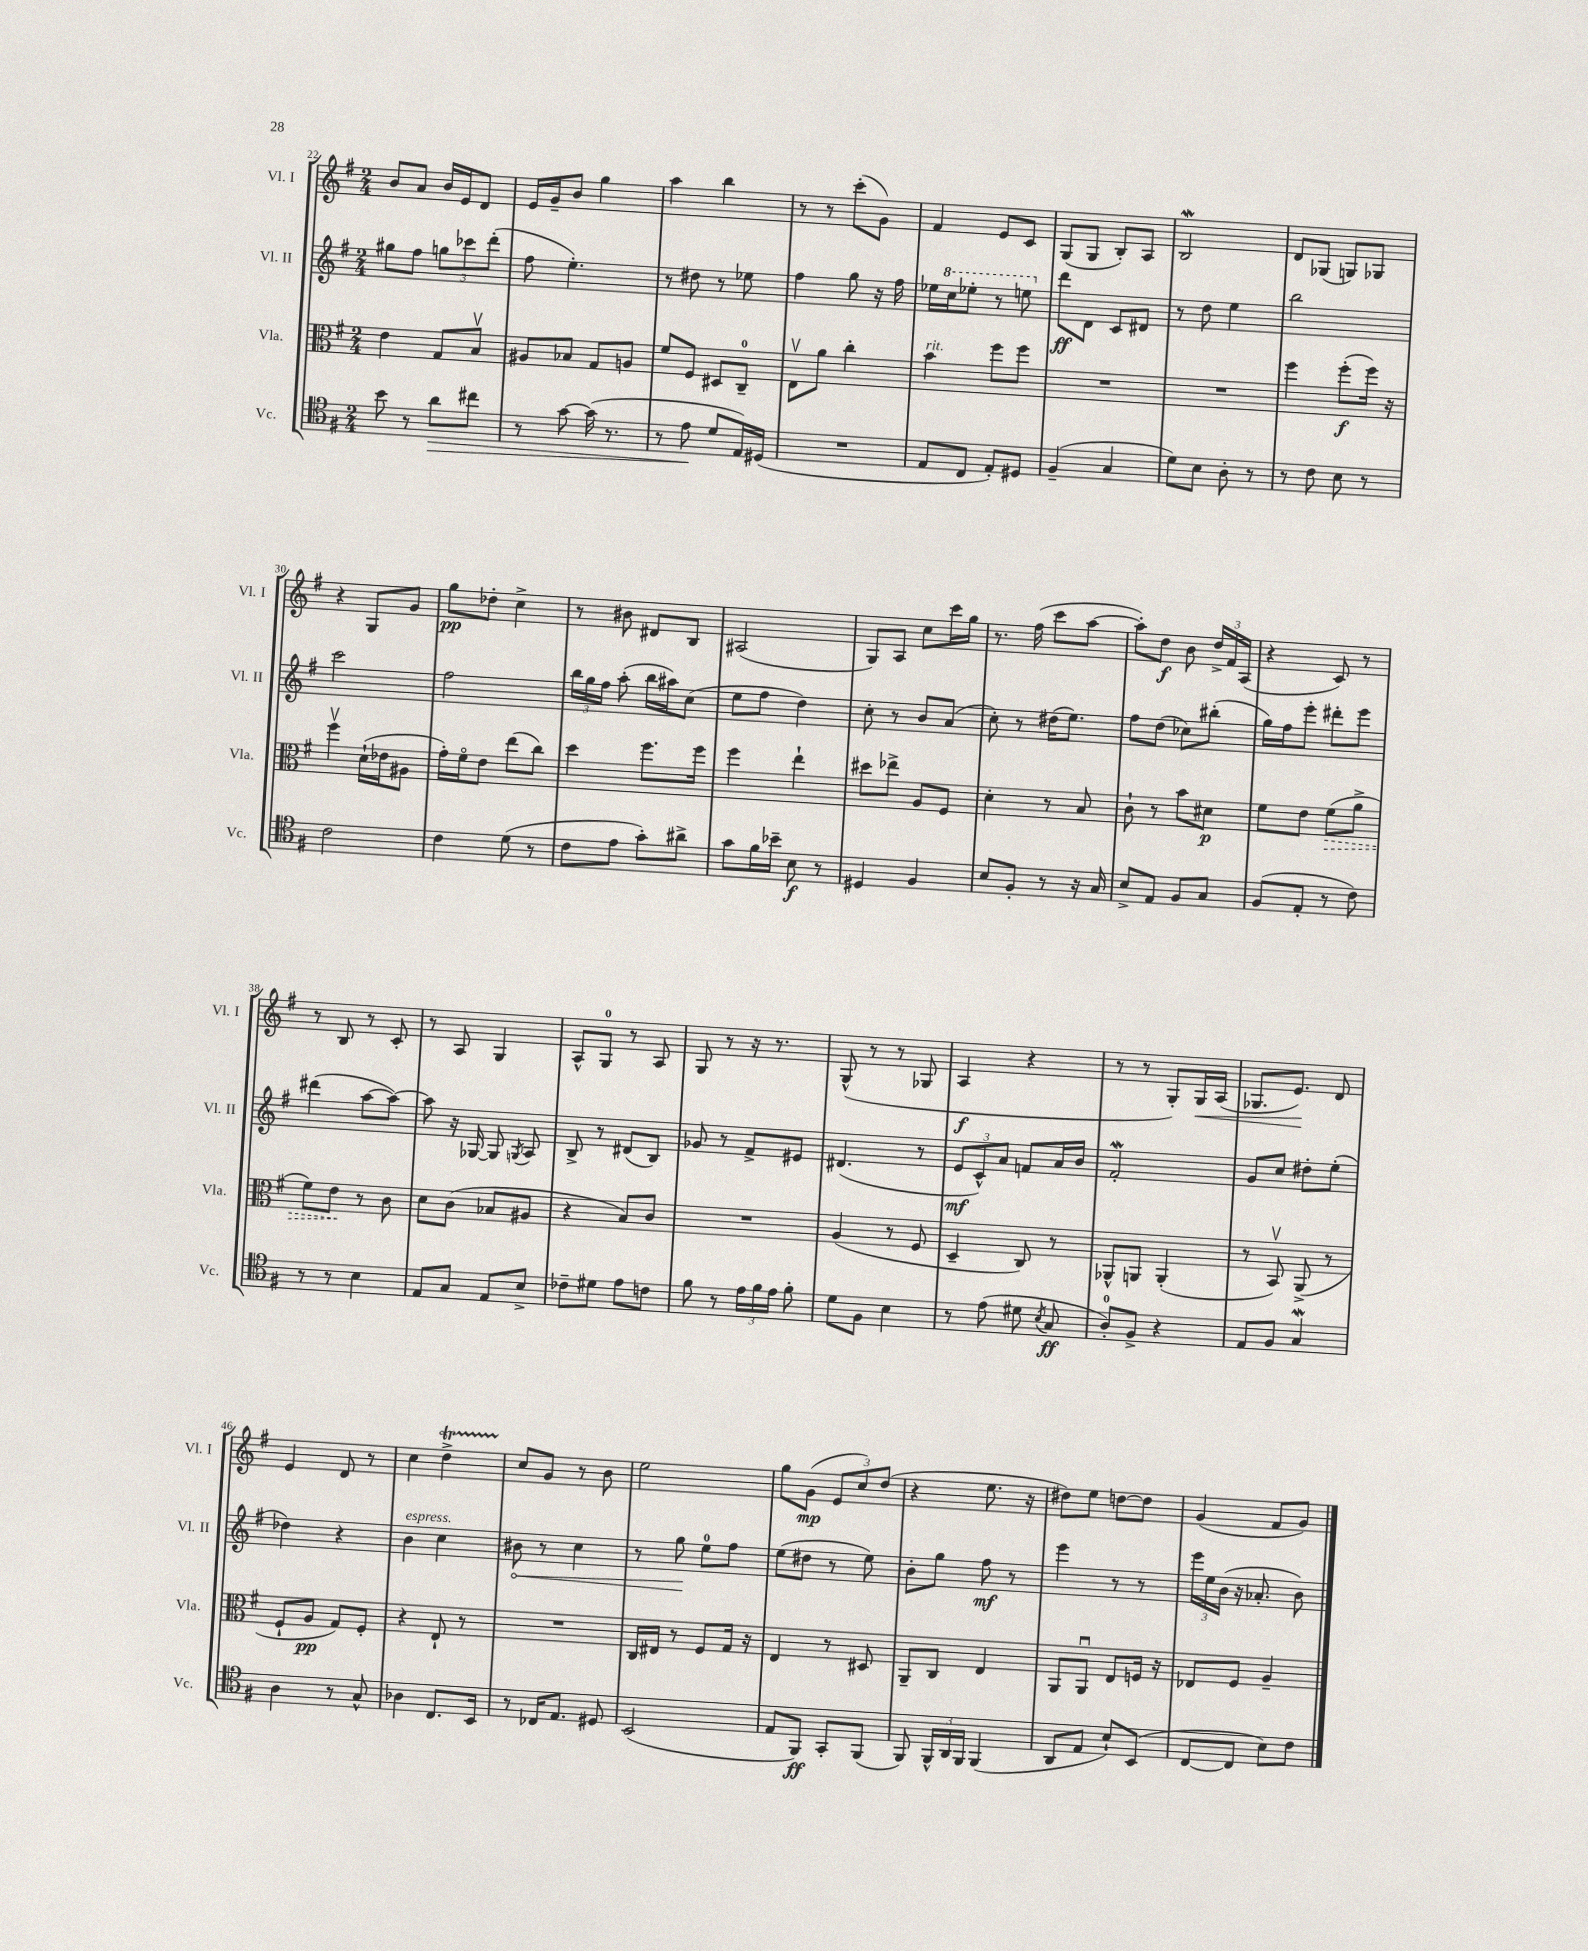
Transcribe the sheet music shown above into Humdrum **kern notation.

**kern	**kern	**kern	**kern
*staff4	*staff3	*staff2	*staff1
*clefC4	*clefC3	*clefG2	*clefG2
*k[f#]	*k[f#]	*k[f#]	*k[f#]
*M2/4	*M2/4	*M2/4	*M2/4
8b	4e	8gg#	8b
8r	.	8ff#	8a
8a	8G	12gg	16b
.	.	.	16e
.	.	12ccc-	.
8cc#	8Bv	.	8d
.	.	(12ddd'	.
=	=	=	=
8r	8A#	8ff#	16e
.	.	.	16g~
[8g	8B-	4.ee')	8b
(16g]	8G	.	4gg
8.r	.	.	.
.	8A	.	.
=	=	=	=
8r	8f#	8r	4aa
8e	8F#	8dd#	.
8d	8D#	8r	4bb
16E)	8C~	8ee-	.
(16D#	.	.	.
=	=	=	=
2r	8Ev	4ff#	8r
.	8a	.	8r
.	4cc'	8gg	(8ccc'
.	.	16r	8g)
.	.	16ff#	.
=	=	=	=
8E	4b	16ee-	4f#
.	.	16ccc	.
8C	.	8eee-'	.
8E')	8ff#	8r	8e
8D#	8ff#	8eee	8c
=	=	=	=
(4F#~	2r	8ddd	(8G
.	.	8d	8G
4G	.	8c	8B')
.	.	8d#	8A
=	=	=	=
8d)	2r	8r	2B
8B	.	8dd	.
8A'	.	4ee	.
8r	.	.	.
=	=	=	=
8r	4ff#	2bb	8d
8c	.	.	(8G-
8B	(8ff#'	.	8G)
8r	16ff#)	.	8G-
.	16r	.	.
=	=	=	=
2c	4ff#v	2ccc	4r
.	(16d`	.	8G
.	16e-	.	.
.	8A#	.	8g
=	=	=	=
4c	16g')	2ff#	8gg
.	16f#o	.	.
.	8e	.	8dd-'
(8d	(8ee	.	4cc^
8r	8cc)	.	.
=	=	=	=
8c	4dd	24bb	8r
.	.	24gg	.
.	.	24ff#	.
8e	.	(8aa'	8b#
8g')	8.ff#	16bb	8d#
.	.	16aa#)	.
8a#^	.	(8cc	8B
.	16ff#	.	.
=	=	=	=
8g	4ff#	8ee	(2A#
16f#	.	8ff#	.
16b-~	.	.	.
8B	4ee`	4dd)	.
8r	.	.	.
=	=	=	=
4D#	8dd#	8cc'	8G)
.	8ee-^	8r	8A
4F#	8A	8b	8cc
.	8F#	(8a	16ccc
.	.	.	16gg
=	=	=	=
8B	4d'	8cc')	8.r
8F#'	.	8r	.
.	.	.	(16ff#
8r	8r	(16dd#	8ccc
.	.	8.ee)	.
16r	8B	.	[8aa
16G	.	.	.
=	=	=	=
8B^	8c`	8ff#	8aa'])
8E	8r	(8dd	8dd
8F#	8b	8cc-)	8b
8G	8d#	(8bb#'	24dd^
.	.	.	24f#
.	.	.	(24A
=	=	=	=
(8F#	8f#	16gg)	4r
.	.	16ff#	.
8E'	8e	8eee'	.
8r	(8f#	8ddd#'	8c)
8c)	8a^	8eee	8r
=	=	=	=
8r	8f#)	(4ddd#	8r
8r	8e	.	8B
4B	8r	[8aa	8r
.	8c	8aa_)	8c'
=	=	=	=
8E	8d	8aa]	8r
8G	(8c	16r	8A
.	.	[16G-	.
8E	8B-	8G-]	4G
.	.	8qG	.
8B^	8A#	8A	.
=	=	=	=
8c-~	4r	8B^	8A^^
8d#	.	8r	8G
8e	8B)	(8d#	8r
8c	8c	8B)	8A
=	=	=	=
8f#	2r	8g-	8G
8r	.	8r	8r
24e	.	8f#^	16r
24f#	.	.	.
.	.	.	8.r
24e	.	.	.
8f#'	.	8e#	.
=	=	=	=
8d	(4A	(4.d#	(8G^^
8F#	.	.	8r
4B	8r	.	8r
.	8F#	8r	8G-
=	=	=	=
8r	4D~	12e	4A
.	.	12c^^)	.
(8e	.	.	.
.	.	12a	.
8d#	8C)	8f	4r
8qB	.	.	.
8G	8r	16a	.
.	.	16b	.
=	=	=	=
8A')	8AA-^^	2f#'	8r
8F#^	8AA	.	8r
4r	(4AA'	.	8G')
.	.	.	16G
.	.	.	(16A
=	=	=	=
8E	8r	8g	8.G-
8F#	8BBv)	8cc	.
.	.	.	8.e)
4G	(8AA^	8dd#'	.
.	8r	(8ee'	8d
=	=	=	=
4A	8F#`	4dd-)	4e
.	8A	.	.
8r	8G)	4r	8d
8G^^	8F#'	.	8r
=	=	=	=
4A-	4r	4b	4cc
8.C	8E`	4cc	4dd^
.	8r	.	.
16BB	.	.	.
=	=	=	=
8r	2r	8b#	8cc
16C-	.	8r	8g
8.E	.	.	.
.	.	4cc	8r
8D#	.	.	8b
=	=	=	=
(2BB	16C	8r	2ee
.	16E#	.	.
.	8r	8gg	.
.	8F#	8ee	.
.	16G	8ff#	.
.	16r	.	.
=	=	=	=
8E	4E	(8ee	8gg
8FF#)	.	8dd#	(8g
8GG'	8r	8r	12e
.	.	.	12cc)
(8FF#	8D#	8ee)	.
.	.	.	(12dd
=	=	=	=
8FF#)	8AA~	8b'	4r
24FF#^^	8C	8gg	.
24AA	.	.	.
24FF#	.	.	.
(4FF#	4E	8ff#	8.ee
.	.	8r	.
.	.	.	16r
=	=	=	=
8AA	8AA	4eee	8dd#)
8E	8AAu	.	8ee
8B`)	8E	8r	[8dd
(8BB	16F	8r	8dd]
.	16r	.	.
=	=	=	=
[8C	8E-	24eee	(4g
.	.	24ee	.
.	.	(24b	.
8C]	8F#	16r	.
.	.	8.a-'	.
8B)	4A~	.	8f#
8c	.	8b)	8g)
==	==	==	==
*-	*-	*-	*-
